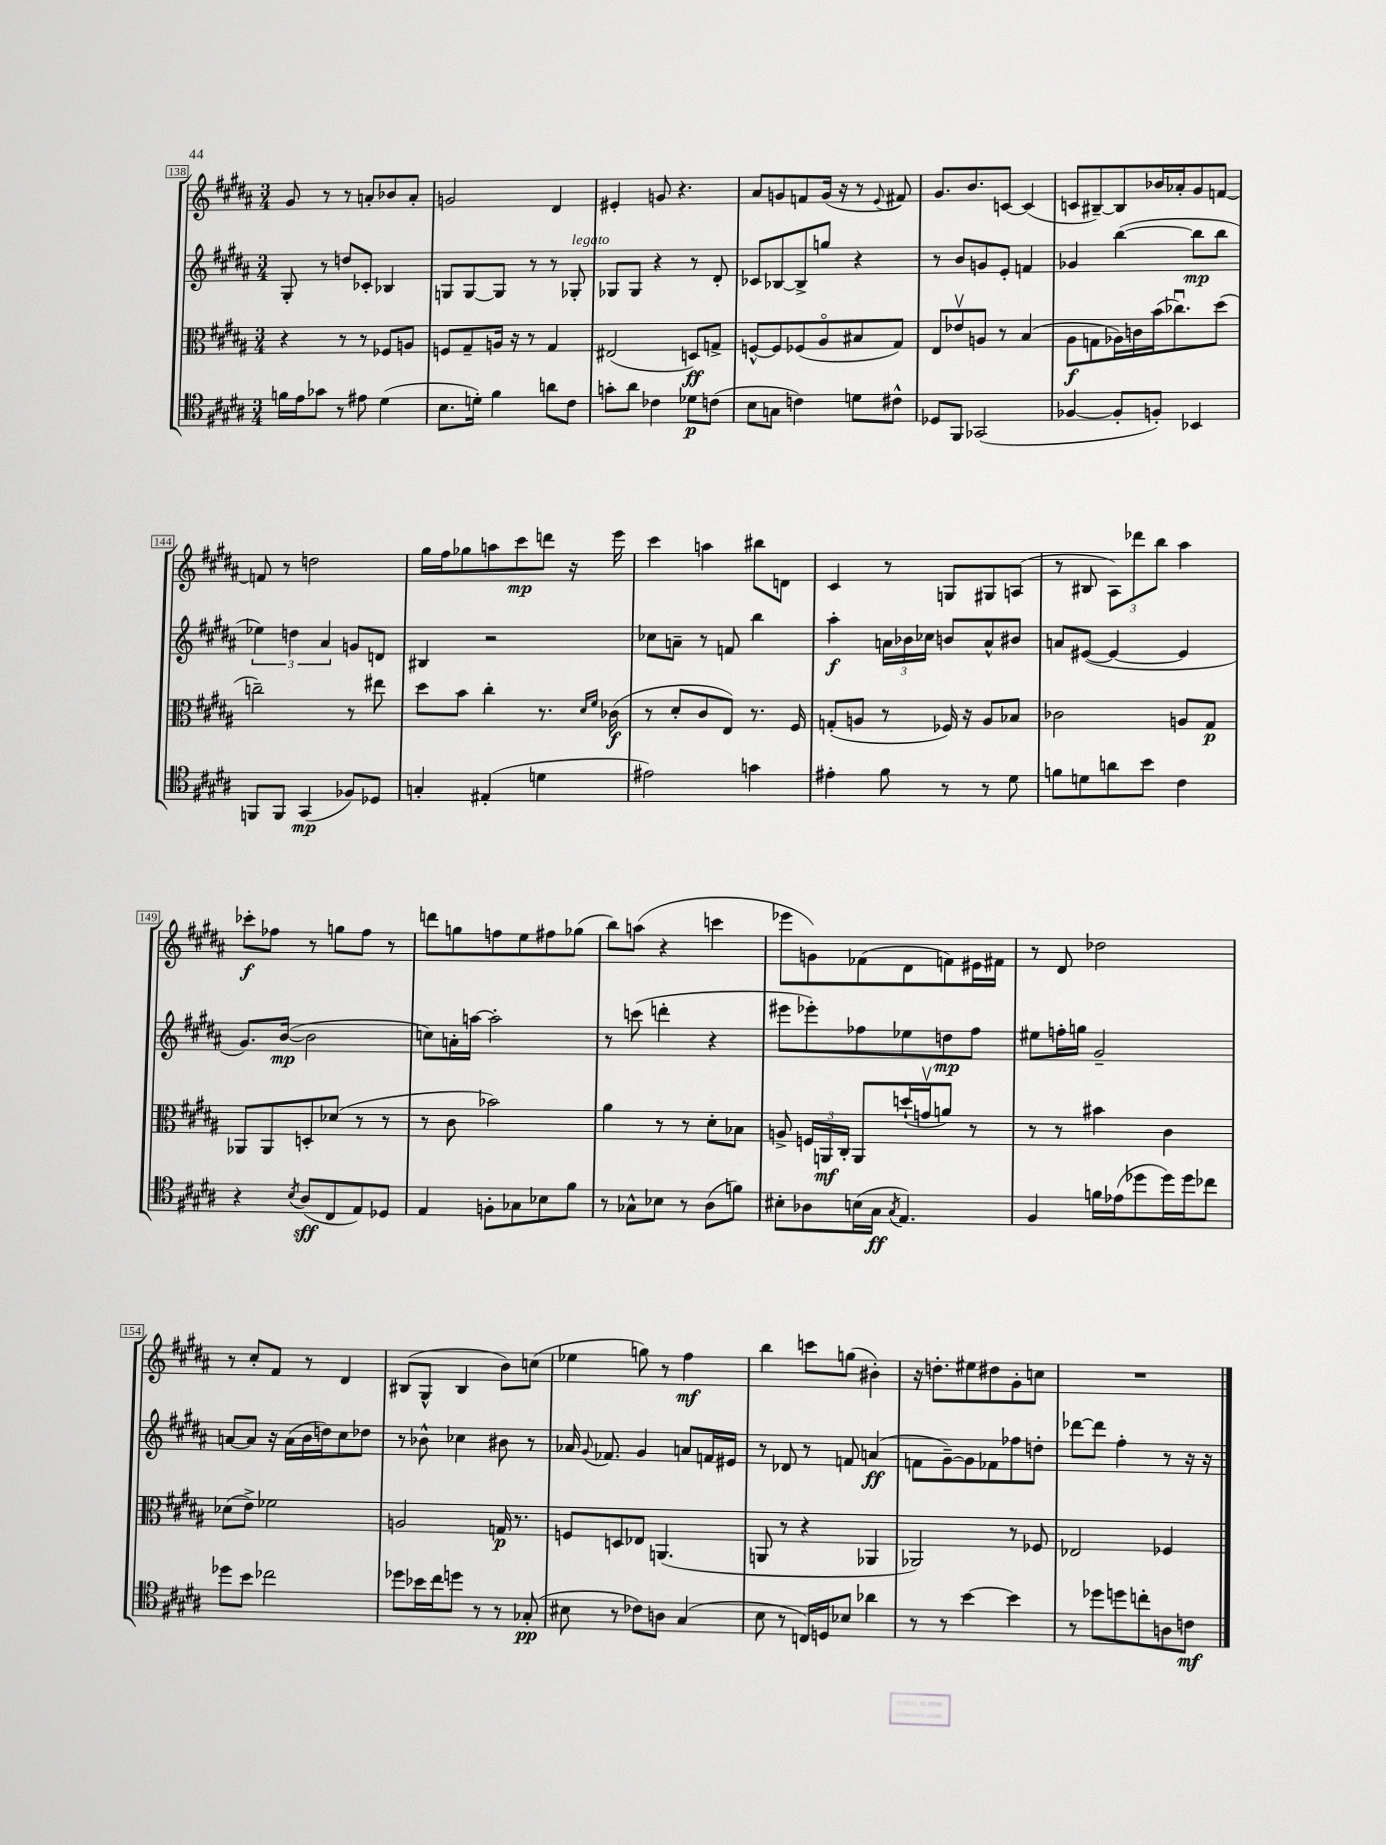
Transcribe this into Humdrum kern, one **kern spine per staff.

**kern	**kern	**kern	**kern
*staff4	*staff3	*staff2	*staff1
*clefC4	*clefC3	*clefG2	*clefG2
*k[f#c#g#d#a#]	*k[f#c#g#d#a#]	*k[f#c#g#d#a#]	*k[f#c#g#d#a#]
*M3/4	*M3/4	*M3/4	*M3/4
16f	4r	8G#'	8g#
16e	.	.	.
8g-	.	8r	8r
8r	8r	8dd	8r
8e#	8r	8c-'	8a'
(4d#	8F-	4B-	8b-
.	8A	.	8a'
=	=	=	=
8.B	8F	8G	2g
.	8G#~	[8G	.
16d')	.	.	.
4f#	16A	8G]	.
.	16r	.	.
.	8r	8r	.
8a	4G#	8r	4d#
8c#	.	8G-'	.
=	=	=	=
8g'	(2E#	8G-	4e#'
8a#	.	8G-	.
4c-	.	4r	8g
.	.	.	4.r
8d-	8D)	8r	.
(8c	8G^	8d#'	.
=	=	=	=
8B	[8F^^	8c-	8a#
8G	8F]	[8B-	8g
4c)	(8F-	8B-^]	8f
.	8A#o	8gg	(16g
.	.	.	16r
8d	8B#	4r	8r
.	.	.	8qqe
8c#^^	8G#)	.	8f#)
=	=	=	=
8D-	8E	8r	8.g#
8FF#	8e-v	8b	.
.	.	.	8.b
(2GG-	8A	8g	.
.	8r	8e'	[8c
.	(4B	4f	(4c]
=	=	=	=
[4F-	8A#	4g-	8c
.	8G	.	[8B#~)
8F-']	16A-)	([4bb	8B#]
.	16c	.	.
8F')	(16b	.	16b-
.	8.cc-u)	.	16a-'
4BB-	.	8bb]	8g#
.	(8dd#	8bb	[8f
=	=	=	=
8FF	2cc~)	6ee-)	8f]
8FF	.	.	8r
.	.	6dd	.
(4GG#	.	.	2dd
.	.	6a#	.
8F-)	8r	8g	.
8D-	8ee#	8d	.
=	=	=	=
4G'	8dd#	4B#	16gg#
.	.	.	16ff#
.	8b	.	8gg-
(4E#'	4cc#'	2r	8aa
.	.	.	8ccc#
4d	8.r	.	8ddd
.	.	.	16r
.	16qqd#	.	.
.	16qqf#	.	.
.	(16c-	.	16eee
=	=	=	=
2e#)	8r	8cc-	4ccc#
.	8d#'	8a~	.
.	8c#	8r	4aa
.	8E)	8f	.
4g	8.r	4bb	8bb#
.	.	.	8d
.	16F#	.	.
=	=	=	=
4e#'	(8G'	4aa#'	4c#
.	8A	.	.
8f#	8r	24a	8r
.	.	24b-	.
.	.	24cc-	.
8r	16F-)	8b	8G
.	16r	.	.
8r	8A	8a^^	8G#
8d#	8B-	8b#	(8A
=	=	=	=
8f	2c-	8a	8r
8d	.	([8e#	8B#
8a	.	4e#_	12A#)
.	.	.	12ddd-
8b	.	.	.
.	.	.	12bb
4c#	8A	4e#]	4aa#
.	8G#	.	.
=	=	=	=
4r	8AA-	8.g#)	8ccc-'
.	8AA-	.	8ff-
.	.	([16b	.
8qB	.	.	.
(8A#	8D'	2b]	8r
8C#	(8d-	.	8gg
8E)	8r	.	8ff-
8D-	8r	.	8r
=	=	=	=
4E	8r	8cc)	8ddd
.	8c#	16a'	8gg
.	.	[16aa	.
8F'	2b-)	2aa']	8ff
8G-	.	.	8ee
8B-	.	.	8ff#
8f#	.	.	(8gg-
=	=	=	=
8r	4a#	8r	8bb)
8G-^^	.	(8ccc	(8aa
8B-	8r	4ddd'	4r
8r	8r	.	.
(8A#	8d#'	4r	4ccc
8f)	8B-	.	.
=	=	=	=
8B#'	8A^	8eee#	8eee-
8A-	24F	8eee-')	8g)
.	24AA	.	.
.	24C#'	.	.
(16B	8AA	8ff-	(8f-
16G#	.	.	.
8qG#	.	.	.
4.E)	(16dd`	8ee-	8d#
.	16gv	.	.
.	8a)	8dd	8f)
.	8r	8ff-	16e#
.	.	.	16f#
=	=	=	=
4F#	8r	8ee#	8r
.	8r	16ff'	8d#
.	.	16gg	.
16f	4b#	2g#~	2dd-
(16e-	.	.	.
8dd-	.	.	.
16dd-)	4c#	.	.
16dd-	.	.	.
8cc-	.	.	.
=	=	=	=
8dd-	(8d-	[8a	8r
8b	8e^)	8a]	8cc#'
2cc-	2f-	16r	8f#
.	.	(16a	.
.	.	16b	8r
.	.	16dd)	.
.	.	8cc#	4d#
.	.	8dd-	.
=	=	=	=
8dd-	2A	8r	(8B#
16b-	.	8b-^^	8G#^^
16cc#	.	.	.
8dd	.	4cc-	4B#
8r	.	.	.
8r	16G	8b#	8b)
.	8.r	.	.
(8G-'	.	8r	(8cc
=	=	=	=
8B#	8F	16a-	4ee-
.	.	8qqg#	.
.	.	8.f-	.
8r	8D	.	.
8c-)	8E-	4g#	8gg)
8A	(4.AA	.	8r
(4G#	.	8a	4ff#
.	.	16f	.
.	.	16e#	.
=	=	=	=
8B	8AA	8r	4bb
8r	8r	8d-	.
16C)	4r	8r	8ccc
16D	.	.	.
8B-	.	8f	(8gg
4a-	4AA-	(4a	4b#')
=	=	=	=
8r	2AA-)	8f	16r
.	.	.	8.dd'
8r	.	[8g#~)	.
[4b	.	8g#]	8ee#
.	.	8f-	8dd#
4b]	8r	8ff-	8g#'
.	8F-	8dd'	8cc
=	=	=	=
8r	2E-	[8ddd-	2.r
8dd-	.	8ddd-]	.
8dd	.	4ff#'	.
8cc'	.	.	.
8A	4F-	8r	.
8c	.	16r	.
.	.	16r	.
==	==	==	==
*-	*-	*-	*-
